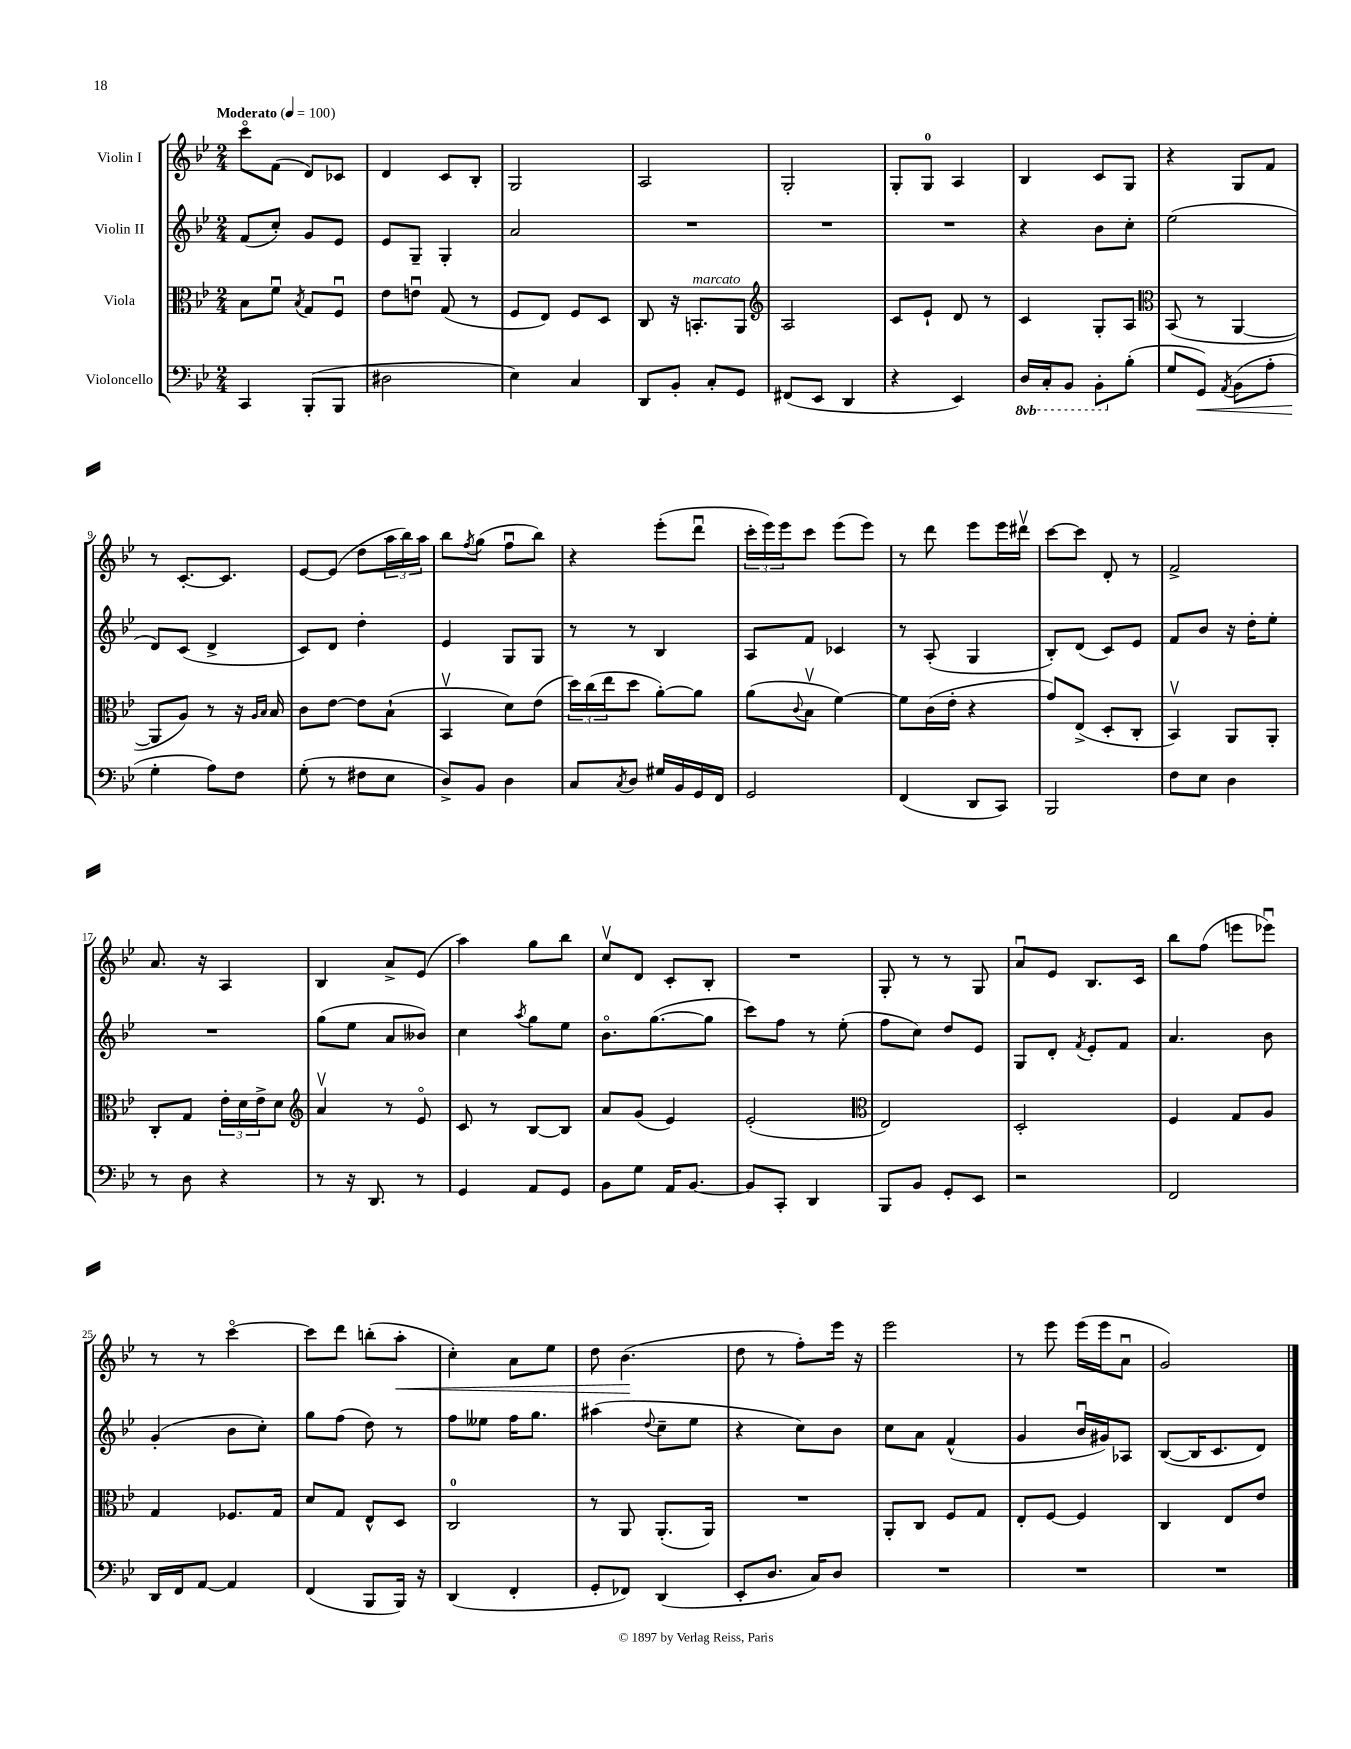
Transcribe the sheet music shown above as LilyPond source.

<<
\new StaffGroup <<
\new Staff = "s0" \with { instrumentName = "Violin I" } {
    \clef treble \key bes \major \numericTimeSignature \time 2/4 \tempo "Moderato" 4 = 100
    c'''8\flageolet f'8( d'8) ces'8 |
    d'4 c'8 bes8-. |
    g2 |
    a2 |
    g2-. |
    g8-. g8-0 a4 |
    bes4 c'8 g8 |
    r4 g8 f'8 |
    r8 c'8.~-. c'8. |
    ees'8~ ees'8( d''8 \tuplet 3/2 { a''16 bes''16) a''16 } |
    bes''8 \acciaccatura { f''8 } g''8( f''8\downbow bes''8) |
    r4 ees'''8-.( d'''8\downbow |
    \tuplet 3/2 { c'''16-. ees'''16) ees'''16 } c'''8 ees'''8( ees'''8) |
    r8 d'''8 ees'''8 ees'''16 dis'''16\upbow |
    c'''8~ c'''8 d'8-. r8 |
    f'2-> |
    a'8. r16 a4 |
    bes4 a'8-> ees'8( |
    a''4) g''8 bes''8 |
    c''8\upbow d'8 c'8-. bes8-. |
    R2 |
    g8-. r8 r8 g8 |
    a'8\downbow ees'8 bes8. c'16 |
    bes''8 f''8( e'''8 ees'''8\downbow) |
    r8 r8 c'''4~\flageolet |
    c'''8 d'''8 b''8-.( a''8-.\< |
    c''4-.) a'8 ees''8 |
    d''8 bes'4.\!( |
    d''8 r8 f''8-.) ees'''16 r16 |
    ees'''2 |
    r8 ees'''8 ees'''16( ees'''16 a'8\downbow |
    g'2) \bar "|." |
}
\new Staff = "s1" \with { instrumentName = "Violin II" } {
    \clef treble \key bes \major \numericTimeSignature \time 2/4
    f'8( c''8-.) g'8 ees'8 |
    ees'8 g8-- g4-. |
    a'2 |
    R2 |
    R2 |
    R2 |
    r4 bes'8 c''8-. |
    ees''2( |
    d'8) c'8( d'4-> |
    c'8) d'8 d''4-. |
    ees'4 g8 g8 |
    r8 r8 bes4 |
    a8 f'8 ces'4 |
    r8 a8-.( g4 |
    bes8-.) d'8( c'8) ees'8 |
    f'8 bes'8 r16 d''16-. ees''8-. |
    R2 |
    g''8( ees''8 a'8 beses'8) |
    c''4 \acciaccatura { a''8 } g''8 ees''8 |
    bes'8.\flageolet g''8.~( g''8 |
    c'''8) f''8 r8 ees''8-.( |
    f''8 c''8) d''8 ees'8 |
    g8 d'8-. \acciaccatura { f'8 } ees'8-. f'8 |
    a'4. bes'8 |
    g'4-.( bes'8 c''8-.) |
    g''8 f''8( d''8) r8 |
    f''8 eeses''8 f''16 g''8. |
    ais''4( \appoggiatura { d''8 } c''8-- ees''8 |
    r4 c''8) bes'8 |
    c''8 a'8 f'4-^( |
    g'4 bes'16\downbow gis'16) aes8 |
    bes8~( bes16 c'8. d'8) \bar "|." |
}
\new Staff = "s2" \with { instrumentName = "Viola" } {
    \clef alto \key bes \major \numericTimeSignature \time 2/4
    bes8 f'8\downbow \acciaccatura { bes8 } g8 f8\downbow |
    ees'8 e'8\downbow g8( r8 |
    f8 ees8) f8 d8 |
    c8 r16 b,8.-.^\markup { \italic "marcato" } a,8 |
    \clef treble a2 |
    c'8 ees'8-! d'8 r8 |
    c'4 g8-. a8 |
    \clef alto bes,8( r8 a,4~ |
    a,8 a8) r8 r16 \grace { a16 bes16 } bes16 |
    c'8 ees'8~ ees'8 bes8-!( |
    bes,4\upbow d'8) ees'8( |
    \tuplet 3/2 { d''16) c''16( ees''16 } d''8 a'8~-.) a'8 |
    a'8( \appoggiatura { c'8 } bes8\upbow f'4~) |
    f'8 c'16( ees'16-. r4 |
    g'8) ees8->( d8-. c8-. |
    bes,4\upbow) a,8 a,8-. |
    c8-. g8 \tuplet 3/2 { ees'16-. d'16 ees'16-> } d'8 |
    \clef treble a'4\upbow r8 ees'8\flageolet |
    c'8 r8 bes8~ bes8 |
    a'8 g'8( ees'4) |
    ees'2-.( |
    \clef alto ees2) |
    d2-. |
    f4 g8 a8 |
    g4 fes8. g16 |
    d'8 g8 ees8-^ d8 |
    c2-0 |
    r8 a,8 a,8.-.( a,16) |
    R2 |
    a,8-. c8 f8 g8 |
    ees8-. f8~ f4 |
    c4 ees8 ees'8 \bar "|." |
}
\new Staff = "s3" \with { instrumentName = "Violoncello" } {
    \clef bass \key bes \major \numericTimeSignature \time 2/4 \set Staff.ottavationMarkups = #ottavation-simple-ordinals
    c,4 bes,,8-.( bes,,8 |
    dis2 |
    ees4) c4 |
    d,8 bes,8-. c8-. g,8 |
    fis,8( ees,8 d,4 |
    r4 ees,4) |
    \ottava #-1 d,16 c,16-. bes,,8 bes,,8-. \ottava #0 bes8-.( |
    g8 g,8\<) \acciaccatura { a,8 } bes,8( a8-. |
    g4-.\! a8) f8 |
    g8-.( r8 fis8 ees8 |
    d8->) bes,8 d4 |
    c8 \acciaccatura { c8 } d8 gis16 bes,16 g,16 f,16 |
    g,2 |
    f,4( d,8 c,8) |
    bes,,2 |
    f8 ees8 d4 |
    r8 d8 r4 |
    r8 r16 d,8. r8 |
    g,4 a,8 g,8 |
    bes,8 g8 a,16 bes,8.~ |
    bes,8 c,8-. d,4 |
    bes,,8 bes,8 g,8-. ees,8 |
    r2 |
    f,2 |
    d,16 f,16 a,8~ a,4 |
    f,4( bes,,8 bes,,16) r16 |
    d,4( f,4-. |
    g,8-. fes,8) d,4( |
    ees,8-. d8. c16) d8 |
    R2 |
    R2 |
    R2 \bar "|." |
}
>>
>>
